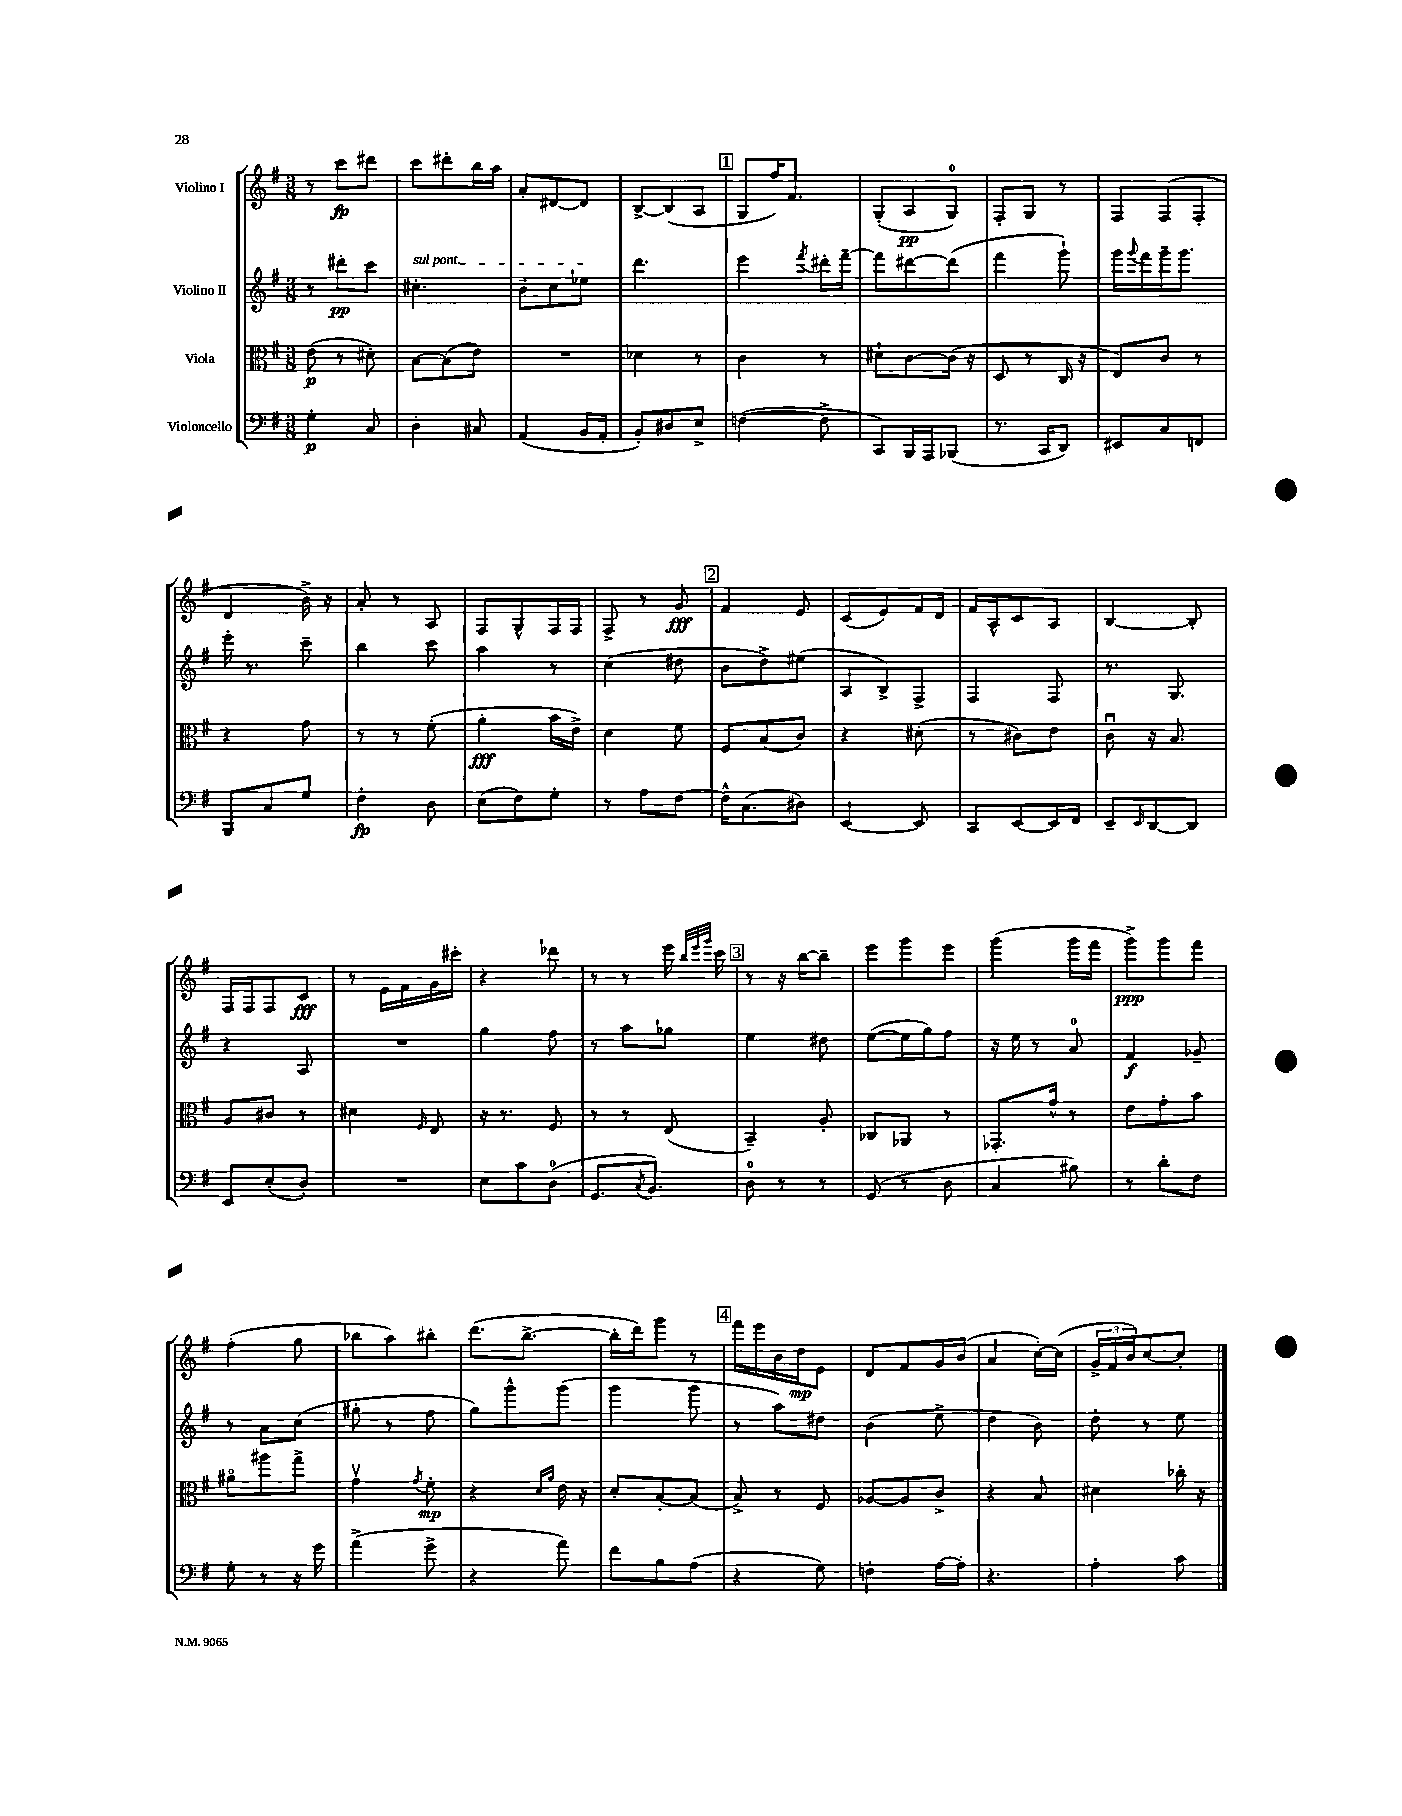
<<
\new StaffGroup <<
\new Staff = "s0" \with { instrumentName = "Violino I" } {
    \clef treble \key g \major \numericTimeSignature \time 3/8
    r8 c'''8\fp dis'''8 |
    c'''8 dis'''8-. b''16 a''16 |
    a'8-. dis'8~ dis'8 |
    b8~-> b8( a8 |
    \mark \markup { \box "1" } g8 fis''16) fis'8. |
    g8-.( a8\pp g8-0) |
    fis8-. g8 r8 |
    fis8 fis8( fis8-. |
    d'4 b'16->) r16 |
    a'8-. r8 a8 |
    fis8 g8-^ fis16 fis16 |
    fis8-> r8 g'8\fff |
    \mark \markup { \box "2" } fis'4 e'8 |
    c'8( e'8) fis'16 d'16 |
    fis'16 a16-^ c'8 a8 |
    b4~ b8-. |
    fis16 fis16 fis8 c'8\fff |
    r8 e'16 fis'16 g'16 cis'''16-. |
    r4 des'''8 |
    r8 r8 e'''16 \grace { b''32 e'''32 g'''32 } c'''16 |
    \mark \markup { \box "3" } r8 r16 b''16~ b''8-- |
    e'''8 g'''8 e'''8 |
    g'''4( g'''16 fis'''16 |
    g'''8->\ppp) g'''8 fis'''8 |
    fis''4-.( g''8 |
    bes''8 a''8) bis''8-. |
    d'''8.( b''8.~-> |
    b''16-. d'''16) g'''8 r8 |
    \mark \markup { \box "4" } fis'''16 e'''16 b'16 d''16\mp e'8 |
    d'8 fis'8 g'16 b'16( |
    a'4 c''16~-.) c''16( |
    \tuplet 3/2 { g'16-> fis'16 b'16) } c''8~ c''8-. \bar "|." |
}
\new Staff = "s1" \with { instrumentName = "Violino II" } {
    \clef treble \key g \major \numericTimeSignature \time 3/8
    r8 dis'''8-.\pp c'''8 |
    \once \override TextSpanner.bound-details.left.text = \markup { \italic "sul pont." } cis''4.-.\startTextSpan |
    b'8-- c''8 ees''8\stopTextSpan |
    d'''4. |
    \mark \markup { \box "1" } e'''4 \acciaccatura { fis'''8 } dis'''16-. fis'''16~-- |
    fis'''8 dis'''8~ dis'''8( |
    fis'''4 g'''8-!) |
    g'''16 \appoggiatura { g'''8 } fis'''16 g'''16-- g'''8. |
    e'''16-. r8. c'''8-- |
    b''4 c'''8 |
    a''4 r8 |
    c''4( dis''8 |
    \mark \markup { \box "2" } b'8 d''8->) eis''8( |
    a8 b8->) fis8-> |
    fis4 fis8 |
    r8. g8. |
    r4 a8 |
    R4. |
    g''4 fis''8 |
    r8 a''8 ges''8 |
    \mark \markup { \box "3" } e''4 dis''8 |
    e''8~( e''16 g''16) fis''8 |
    r16 e''16 r8 a'8-0 |
    fis'4\f ges'8-- |
    r8 a'8 c''8( |
    gis''8-. r8 fis''8 |
    g''8) g'''8-^ g'''8( |
    g'''4 g'''8 |
    \mark \markup { \box "4" } r8 a''8) dis''8 |
    b'4( e''8-> |
    d''4 b'8) |
    d''8-. r8 e''8 \bar "|." |
}
\new Staff = "s2" \with { instrumentName = "Viola" } {
    \clef alto \key g \major \numericTimeSignature \time 3/8
    e'8\p( r8 dis'8-.) |
    b8~ b8( e'8) |
    R4. |
    des'4 r8 |
    \mark \markup { \box "1" } c'4 r8 |
    dis'8-! c'8~ c'16( r16 |
    d8 r8 c16 r16 |
    e8) c'8 r8 |
    r4 g'8 |
    r8 r8 fis'8-.( |
    a'4-.\fff b'16 e'16->) |
    d'4 fis'8 |
    \mark \markup { \box "2" } fis8 b8( c'8) |
    r4 dis'8-.( |
    r8 cis'8) e'8 |
    c'8\downbow r16 b8. |
    a8 cis'8 r8 |
    dis'4 \grace { fis16 } e8 |
    r16 r8. fis8 |
    r8 r8 e8( |
    \mark \markup { \box "3" } b,4--) a8-. |
    ces8 aes,8 r8 |
    ges,8.-. g'16-^ r8 |
    e'8 g'8-. b'8 |
    ais'8\flageolet ais''8 g''8-> |
    g'4\upbow \acciaccatura { g'8 } fis'8-.\mp |
    r4 \grace { d'16 a'16 } e'16 r16 |
    d'8-. b8~-. b8( |
    \mark \markup { \box "4" } b8->) r8 fis8 |
    aes8~ aes8 c'8-> |
    r4 b8 |
    dis'4 ces''16-. r16 \bar "|." |
}
\new Staff = "s3" \with { instrumentName = "Violoncello" } {
    \clef bass \key g \major \numericTimeSignature \time 3/8
    g4-.\p c8 |
    d4-. cis8 |
    a,4( b,16 a,16-. |
    b,8-.) dis8 e8-> |
    \mark \markup { \box "1" } f4~( f8-> |
    c,8) b,,16 a,,16 bes,,8( |
    r8. c,16 d,8) |
    eis,8 c8 f,8 |
    b,,8 c8 g8 |
    fis4-.\fp d8 |
    e8( fis8) g8-. |
    r8 a8 fis8~ |
    \mark \markup { \box "2" } fis16-^ c8.( dis8) |
    e,4~ e,8 |
    c,8 e,8~ e,16 fis,16 |
    e,8-- \grace { e,16 } d,8~ d,8 |
    e,8 e8-.( d8-.) |
    R4. |
    e8 c'8 d8-0( |
    g,8. \acciaccatura { c8 } b,8.) |
    \mark \markup { \box "3" } d8-0 r8 r8 |
    g,8( r8 d8 |
    c4 bis8) |
    r8 d'8-. fis8 |
    g8-. r8 r16 g'16 |
    a'4->( g'8-> |
    r4 a'8) |
    fis'8 b8 a8( |
    \mark \markup { \box "4" } r4 g8) |
    f4-. a16~ a16-. |
    r4. |
    a4-. c'8 \bar "|." |
}
>>
>>
\layout { \context { \Score \remove "Bar_number_engraver" } }
